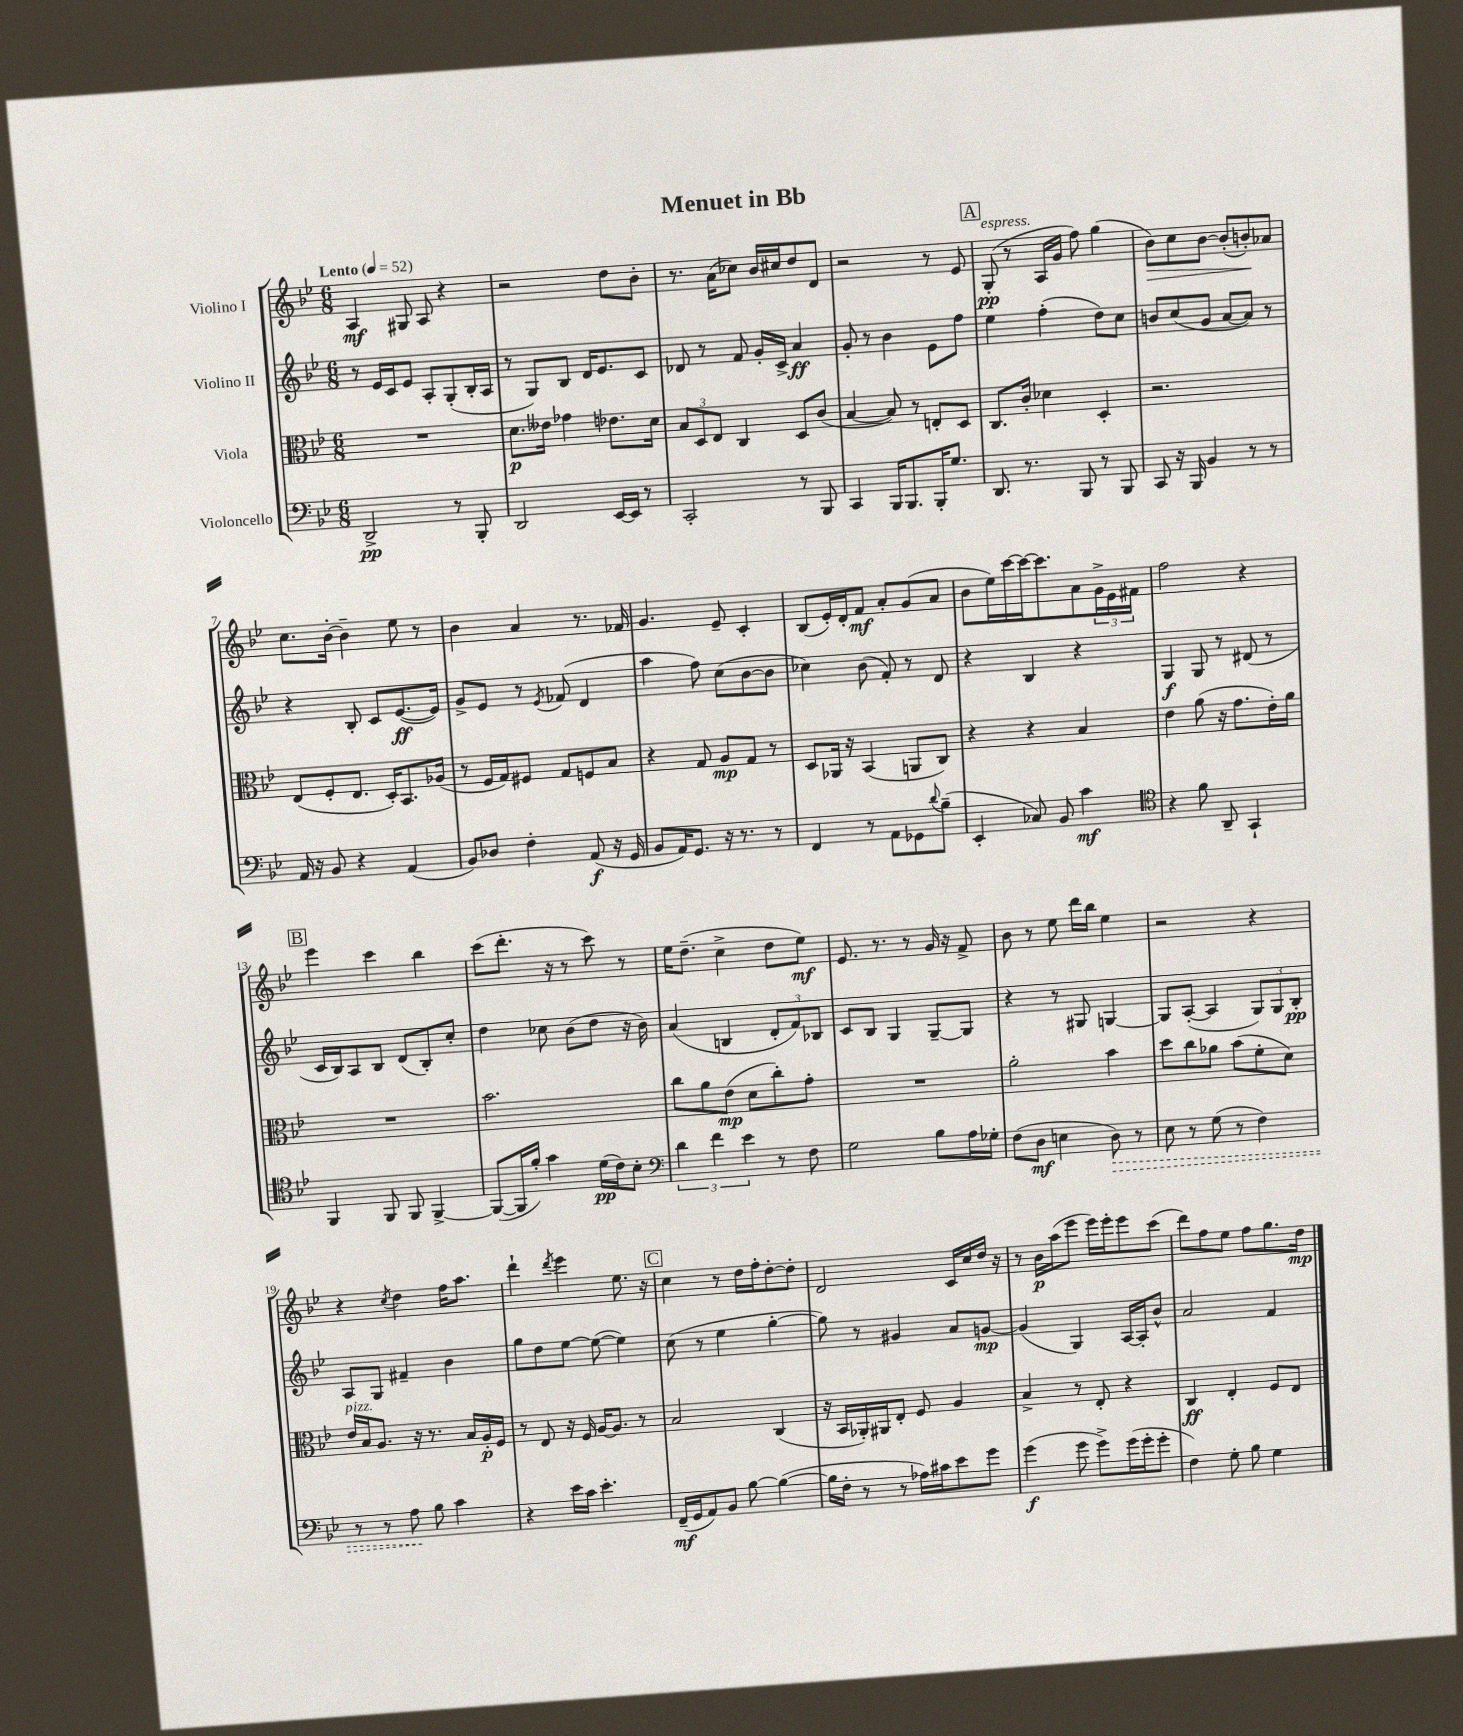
\header { title = "Menuet in Bb" }
<<
\new StaffGroup <<
\new Staff = "s0" \with { instrumentName = "Violino I" } {
    \clef treble \key bes \major \numericTimeSignature \time 6/8 \tempo "Lento" 4 = 52
    a4\mf gis8 a8 r4 |
    r2 d''8 bes'8-. |
    r8. a'16( ces''8) bes'16 cis''16 d''8 d'8 |
    r2 r8 ees'8 |
    \mark \markup { \box "A" } g8-.\pp^\markup { \italic "espress." }( r8 a16 g'16 f''8) g''4( |
    bes'8\>) c''8 bes'8~ bes'8-.( b'8-.\!) aes'8 |
    c''8. bes'16~-. bes'4-- ees''8 r8 |
    bes'4 a'4 r8. fes'16 |
    g'4. ees'8-- c'4-. |
    bes8( ees'16-.) d'16-. f'8\mf a'8-. g'8( a'8 |
    bes'8 ees''16) c'''16~ c'''16~ c'''8. a'8 \tuplet 3/2 { g'16-> ees'16 fis'16 } |
    f''2 r4 |
    \mark \markup { \box "B" } ees'''4 c'''4 bes''4 |
    c'''8( d'''8.-. r16 r8 c'''8) r8 |
    ees''16 d''8.--( c''4-> d''8 ees''8\mf) |
    ees'8. r8. r8 g'16 r16 f'8-> |
    bes'8 r8 ees''8 d'''16 bes''16 ees''4 |
    r2 r4 |
    r4 \acciaccatura { c''8 } d''4 f''16 a''8. |
    d'''4-! \acciaccatura { d'''8 } ees'''4 ees''8. r16 |
    \mark \markup { \box "C" } c''4 r8 d''16 f''16-. d''8~-. d''8-. |
    d'2 c'16 c''16 d''16 r16 |
    r8 bes'16\p a''16( ees'''8 ees'''16) ees'''16-. ees'''8 c'''8( |
    d'''8) f''8 ees''8 f''8 g''8. d''16\mp \bar "|." |
}
\new Staff = "s1" \with { instrumentName = "Violino II" } {
    \clef treble \key bes \major \numericTimeSignature \time 6/8
    r8 ees'16 c'16 ees'8 a8-. g8-.( bes16-. a16 |
    r8 g8) bes8 d'16 ees'8. c'8 |
    des'8 r8 f'8 g'16-. c'16-> a'4\ff |
    g'8-. r8 bes'4 ees'8 f''8 |
    \mark \markup { \box "A" } ees''4 f''4-.( d''8) c''8 |
    b'8 c''8( g'8 a'8~ a'8) r8 |
    r4 bes8-. c'8 ees'8.~\ff( ees'16) |
    g'8-> ees'8 r8 \acciaccatura { ees'8 } fes'8( d'4 |
    a''4 f''8) c''8( bes'8~ bes'8 |
    ces''4) bes'8( f'8-.) r8 d'8 |
    r4 bes4 r4 |
    g4\f g8 r8 dis'8( r8 |
    \mark \markup { \box "B" } c'16 bes16) a8 bes8 d'8( bes8-.) c''8-. |
    d''4 ces''8 bes'8( d''8 r16 bes'16) |
    a'4( b4 \tuplet 3/2 { d'8-. f'8) bes8 } |
    c'8 bes8 g4 g8~-- g8 |
    r4 r8 gis8 g4~ |
    g8 a8~-.( a4 \tuplet 3/2 { g8) g8 bes8-.\pp } |
    a8 g8 fis'4-- bes'4 |
    g''8 d''8 ees''8~ ees''8~( ees''4) |
    \mark \markup { \box "C" } c''8( r8 ees''4 g''4~-. |
    g''8) r8 gis'4 a'8 g'8~\mp |
    g'4( g4) a16~ a16-. bes'8-^ |
    a'2 f'4 \bar "|." |
}
\new Staff = "s2" \with { instrumentName = "Viola" } {
    \clef alto \key bes \major \numericTimeSignature \time 6/8
    R2. |
    d'8.\p eeses'16 ges'4 ees'8. d'16 |
    \tuplet 3/2 { bes8 d8 ees8 } c4 d8 c'8( |
    bes4~ bes8) r8 e8-. d8 |
    \mark \markup { \box "A" } c8. c'16-. des'4 d4-. |
    r2. |
    ees8( f8-. ees8. d16-.) bes,8. aes16( |
    r8 f16 g16) fis8 g8 f8 bes8 |
    r4 g8 a8\mp g8 r8 |
    d8 aes,16 r16 bes,4( a,8 c8) |
    r4 r4 bes4 |
    ees'4 a'8( r16 g'8. ees'16-.) a'16 |
    \mark \markup { \box "B" } R2. |
    bes'2. |
    c''8 a'8 ees'8\mp( d'8 c''8-.) g'8-. |
    R2. |
    a'2-. bes'4 |
    d''8 c''8 aes'8 bes'8( f'8-. d'8) |
    ees'16^\markup { \italic "pizz." } bes16 a8. r16 r8. bes16 a16-.\p f16 |
    r8 ees8 r16 f16 a16~ a8. r8 |
    \mark \markup { \box "C" } bes2 c4( |
    r16 bes,16 aes,16-.) ais,16 ees8-. f8 a4 |
    bes4-> r8 ees8-. r4 |
    c4\ff ees4-. f8 ees8 \bar "|." |
}
\new Staff = "s3" \with { instrumentName = "Violoncello" } {
    \clef bass \key bes \major \numericTimeSignature \time 6/8
    d,2->\pp r8 bes,,8-. |
    d,2 ees,16~ ees,16 r8 |
    c,2-. r8 bes,,8 |
    c,4 bes,,16 bes,,8. bes,,16-. g8. |
    \mark \markup { \box "A" } d,8. r8. bes,,8 r8 bes,,8 |
    c,8 r16 bes,,16 bes,4 r8 r8 |
    a,16 r16 bes,8 r4 a,4( |
    bes,8) des8 f4-. a,8\f( r16 g,16 |
    bes,8 a,16) g,8. r16 r8. r8 |
    f,4 r8 a,8 ges,8 \appoggiatura { d'8 } bes8--( |
    ees,4-. ces8) bes,8 c'4\mf |
    \clef tenor r4 f'8 a,8-- g,4-! |
    \mark \markup { \box "B" } f,4 f,8 f,8 f,4~-> |
    f,8~( f,16 f'16-.) g'4 d'16\pp( c'16) bes8-. |
    \clef bass \tuplet 3/2 { d'4 f'4 ees'4 } r8 f8 |
    g2 bes8 a16 ges16-. |
    f8( d8\mf e4 \once \override Hairpin.style = #'dashed-line d8\>) r8 |
    ees8 r8 g8( r8 f4) |
    r8 r8 a8\! bes8 c'4 |
    r4 ees'16 c'16 ees'4.-. |
    \mark \markup { \box "C" } f,16--\mf( g,16 a,8) bes,8 bes8~ bes4~( |
    bes16 f16-. r8 r8 aes16) cis'16 ees'8 g'8 |
    g'4\f( g'8 g'8->) g'16( g'16-. g'8-. |
    f4) g8-. bes8 g4 \bar "|." |
}
>>
>>
